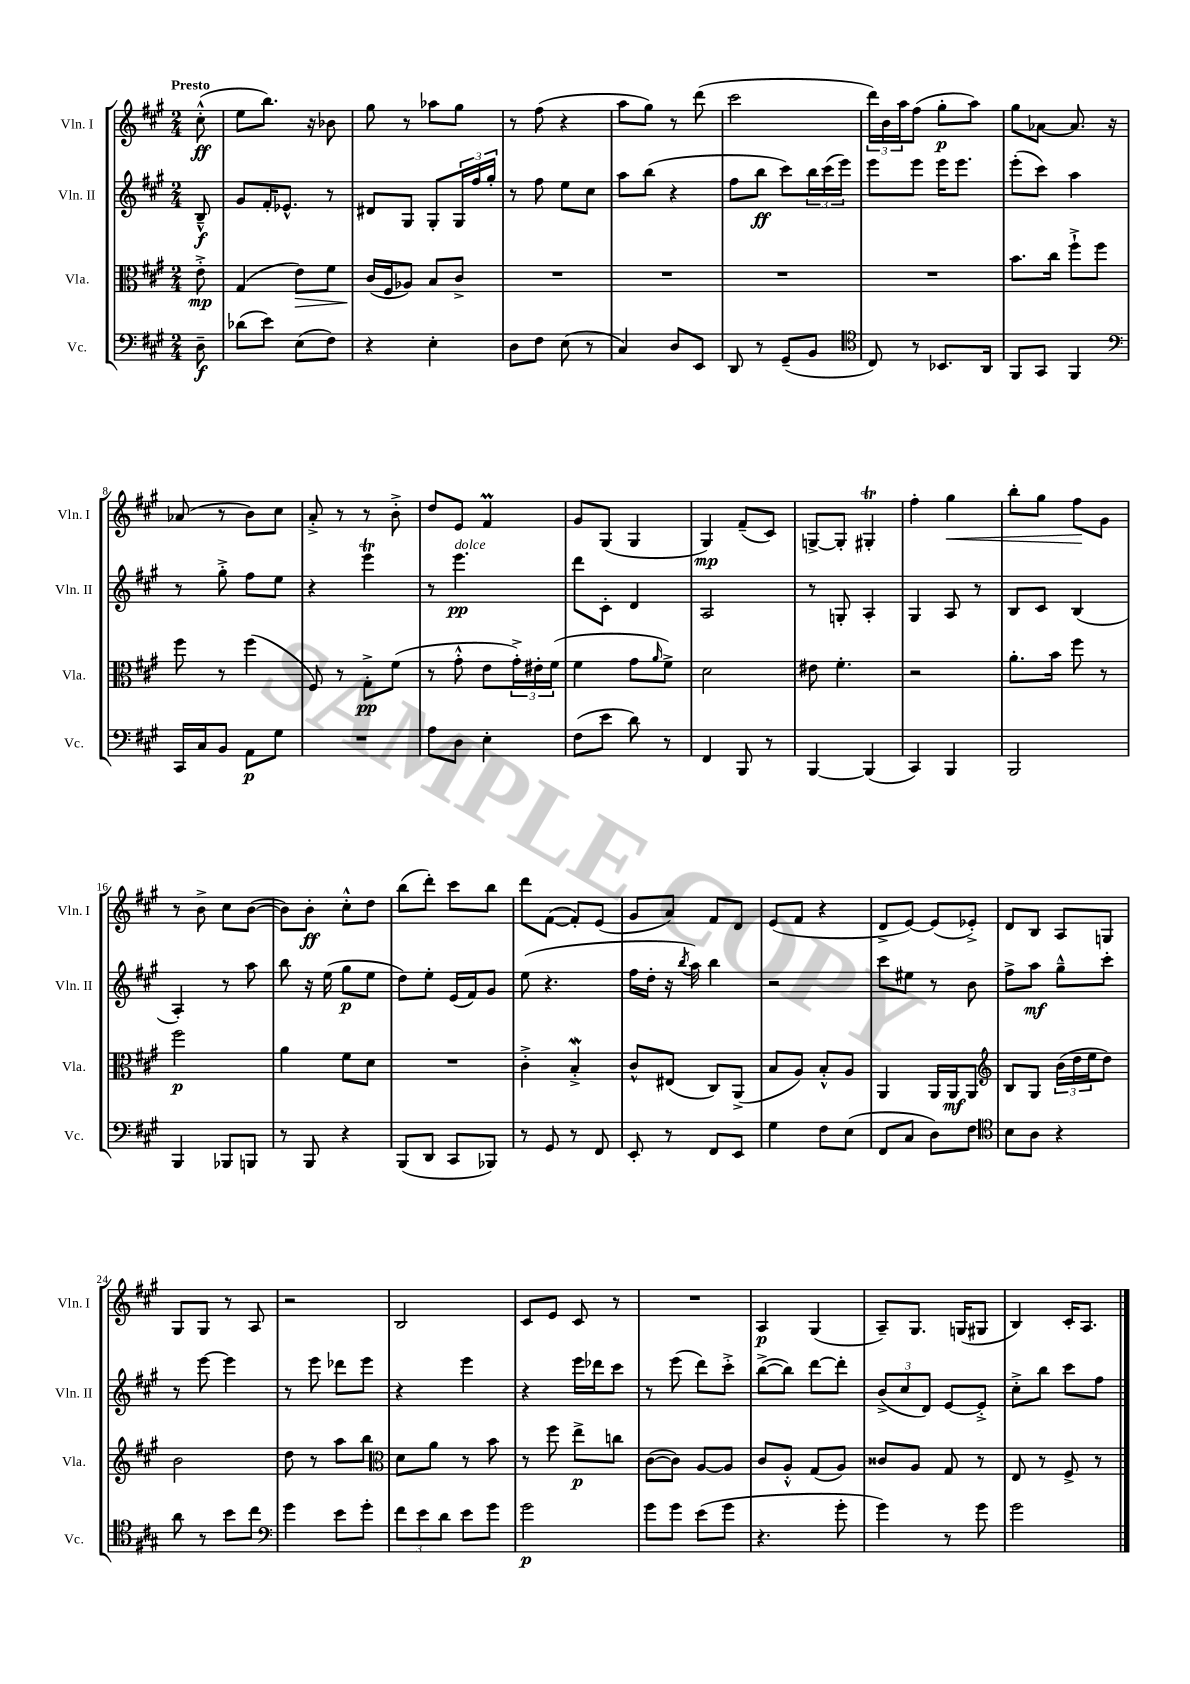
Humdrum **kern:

**kern	**kern	**kern	**kern
*staff4	*staff3	*staff2	*staff1
*clefF4	*clefC3	*clefG2	*clefG2
*k[f#c#g#]	*k[f#c#g#]	*k[f#c#g#]	*k[f#c#g#]
*M2/4	*M2/4	*M2/4	*M2/4
8D~	8e'^	8B~^^	(8cc#'^^
=	=	=	=
(8d-	(4G#	8g#	8ee
8e)	.	16f#'	8.bb)
.	.	8.e-^^	.
(8E	8e)	.	.
.	.	.	16r
8F#)	8f#	8r	8b-
=	=	=	=
4r	(16c#	8d#	8gg#
.	16F#	.	.
.	8A-)	8G#	8r
4E'	8B	8G#'	8aa-
.	8c#^	24G#	8gg#
.	.	24ff#	.
.	.	24gg#'	.
=	=	=	=
8D	2r	8r	8r
8F#	.	8ff#	(8ff#
(8E	.	8ee	4r
8r	.	8cc#	.
=	=	=	=
4C#)	2r	8aa	8aa
.	.	(8bb	8gg#)
8D	.	4r	8r
8EE	.	.	(8ddd
=	=	=	=
8DD	2r	8ff#	2ccc#
8r	.	8bb	.
(8GG#~	.	8ccc#)	.
8BB	.	24bb	.
.	.	(24ccc#	.
.	.	24eee)	.
=	=	=	=
*clefC4	*	*	*
8C#)	2r	8eee	24ddd)
.	.	.	24b
.	.	.	24aa
8r	.	8eee	(8ff#
8.BB-	.	16eee	8gg#'
.	.	8.eee	.
.	.	.	8aa)
16AA	.	.	.
=	=	=	=
8FF#	8.b	(8eee'	8gg#
8GG#	.	8ccc#)	[8a-
.	16cc#	.	.
4FF#	8ff#`^	4aa	8.a-]
.	8ff#	.	.
.	.	.	16r
=	=	=	=
*clefF4	*	*	*
16CC#	8ff#	8r	(8a-
16C#	.	.	.
8BB	8r	8gg#'^	8r
8AA	(4ff#	8ff#	8b)
8G#	.	8ee	8cc#
=	=	=	=
2r	8F#)	4r	8a'^
.	8r	.	8r
.	8G#'^	4eee	8r
.	(8f#	.	8b'^
=	=	=	=
8A	8r	8r	8dd
8D	8g#'^^	4.eee	8e
4E'	8e	.	4f#
.	24g#'^)	.	.
.	24e#'	.	.
.	(24f#	.	.
=	=	=	=
(8F#	4f#	8ddd	8g#
8e	.	8c#'	(8G#
8d)	8g#	4d	4G#
.	16qqa	.	.
8r	8f#^)	.	.
=	=	=	=
4FF#	2d	2A	4G#)
8BBB	.	.	(8f#~
8r	.	.	8c#)
=	=	=	=
[4BBB	8e#	8r	[8G^
.	4.f#'	8G'	8G']
(4BBB]	.	4A'	4G#'
=	=	=	=
4CC#)	2r	4G#	4ff#'
4BBB	.	8A	4gg#
.	.	8r	.
=	=	=	=
2BBB	8.a'	8B	8bb'
.	.	8c#	8gg#
.	16b	.	.
.	8ff#	(4B	8ff#
.	8r	.	8g#
=	=	=	=
4BBB	2ff#	4A')	8r
.	.	.	8b^
8BBB-	.	8r	8cc#
8BBB	.	8aa	([8b
=	=	=	=
8r	4a	8bb	8b])
8BBB	.	16r	8b'
.	.	(16ee	.
4r	8f#	8gg#	8cc#'^^
.	8d	8ee	8dd
=	=	=	=
(8BBB	2r	8dd)	(8bb
8DD	.	8ee'	8ddd')
8CC#	.	(16e	8ccc#
.	.	16f#)	.
8BBB-)	.	8g#	8bb
=	=	=	=
8r	4c#'^	(8ee	8ddd
8GG#	.	4.r	([8f#
8r	4B'^	.	8f#'])
8FF#	.	.	(8e
=	=	=	=
8EE'	8c#^^	16ff#	8g#
.	.	16dd'	.
8r	(8E#	16r	8a)
.	.	8qbb	.
.	.	16aa)	.
8FF#	8C#)	4bb	8f#
8EE	(8AA^	.	8d
=	=	=	=
4G#	8B	2r	(8e
.	8A)	.	8f#
8F#	8B'^^	.	4r
(8E	8A	.	.
=	=	=	=
8FF#	4AA	8ccc#	8d^
8C#	.	8ee#	[8e)
8D)	16AA	8r	(8e]
.	16AA	.	.
8F#	8AA	8b	8e-'^)
=	=	=	=
*clefC4	*clefG2	*	*
8B	8B	8ff#^	8d
8A	8G#	8aa	8B
4r	(24b	8gg#~^^	8A
.	24dd	.	.
.	24ee	.	.
.	8dd)	8ccc#'	8G
=	=	=	=
8a	2b	8r	8G#
8r	.	[8eee	8G#
8b	.	4eee]	8r
8cc#	.	.	8A
=	=	=	=
*clefF4	*	*	*
4g#	8dd	8r	2r
.	8r	8eee	.
8e	8aa	8ddd-	.
8g#'	8bb	8eee	.
=	=	=	=
*	*clefC3	*	*
12f#	8d	4r	2B
12e	.	.	.
.	8a	.	.
12d	.	.	.
8e	8r	4eee	.
8g#	8b	.	.
=	=	=	=
2g#	8r	4r	8c#
.	8ff#	.	8e
.	8ee^	16eee	8c#
.	.	16ddd-	.
.	8cc	8ccc#	8r
=	=	=	=
8g#	([8c#	8r	2r
8g#	8c#])	(8eee	.
(8e	[8A	8ddd)	.
8g#	8A]	8ccc#'^	.
=	=	=	=
4.r	8c#	([8bb^	4A
.	8A'^^	8bb])	.
.	(8G#	[8ddd	(4G#
8g#'	8A)	8ddd']	.
=	=	=	=
4g#)	8c##	(12b^	8A~)
.	.	12cc#	.
.	8A	.	8.G#
.	.	12d)	.
8r	8G#	[8e	.
.	.	.	(16G
8g#	8r	8e'^]	8G#
=	=	=	=
2g#	8E	8cc#'^	4B)
.	8r	8bb	.
.	8F#^	8ccc#	16c#'
.	.	.	8.A
.	8r	8ff#	.
==	==	==	==
*-	*-	*-	*-
